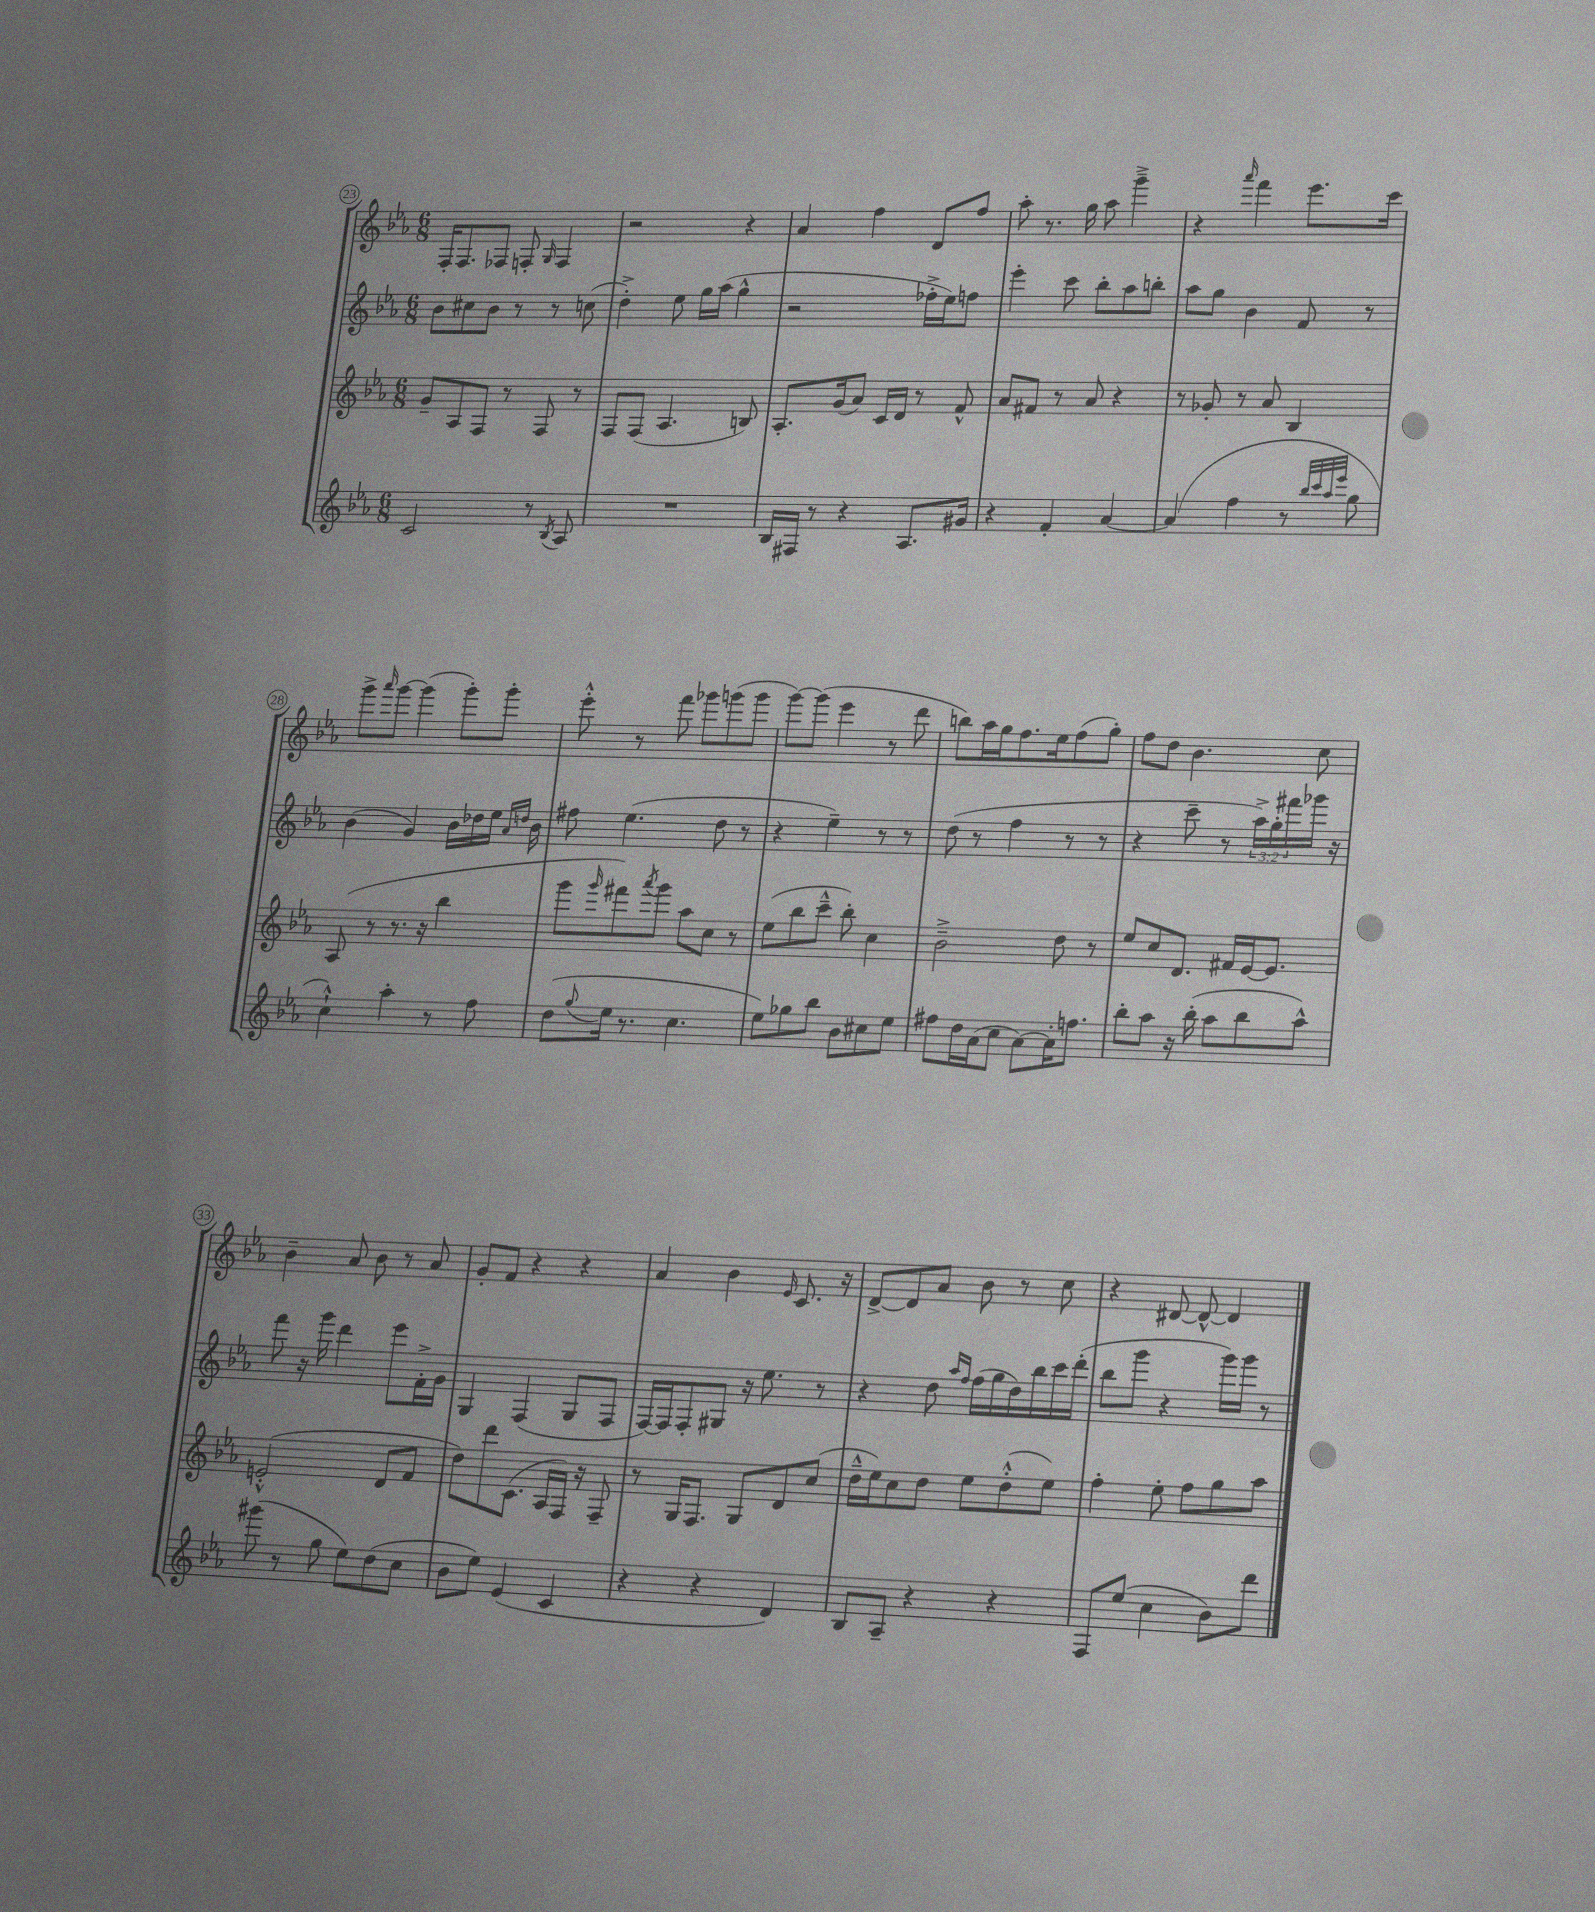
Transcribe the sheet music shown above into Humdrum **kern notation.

**kern	**kern	**kern	**kern
*part4	*part3	*part2	*part1
*staff4	*staff3	*staff2	*staff1
*clefG2	*clefG2	*clefG2	*clefG2
*k[b-e-a-]	*k[b-e-a-]	*k[b-e-a-]	*k[b-e-a-]
*M6/8	*M6/8	*M6/8	*M6/8
=23	=23	=23	=23
2c/	8g~/L	8b-\L	16F'/KL
.	.	.	8.F/
.	8A-/	8cc#X\	.
.	8F/J	8b-\J	8F-X/J
.	8r	8r	8Fn'/
.	.	.	16qqG/
8r	8F/	8r	4F/
8qB-/	.	.	.
8A-/	8r	(8ccn\	.
=24	=24	=24	=24
2.r	8F/L	4dd'^\)	2r
.	(8F/J	.	.
.	4.A-/	8ee-\	.
.	.	16gg\LL	.
.	.	(16aa-\JJ	.
.	.	4gg^^\	4r
.	8Bn/)	.	.
=25	=25	=25	=25
16B-/LL	8.A-'/L	2r	4a-/
16F#X/JJ	.	.	.
8r	.	.	.
.	(16g/k	.	.
4r	8a-/J)	.	4ff\
.	16c/LL	.	.
.	16d/JJ	.	.
8.A-/L	8r	16ff-X'^\LL	8d/L
.	.	16ee-\J)	.
.	8f^^/	8ffn\J	8ff/J
16g#X/Jk	.	.	.
=26	=26	=26	=26
4r	8a-/L	4eee-'\	8aa-'\
.	8f#X/J	.	8.r
4f'/	8r	8ccc\	.
.	.	.	16gg\
.	8a-/	8bb-'\L	8aa-\
[4a-/	4r	8aa-\	4ggg~^\
.	.	8bbn'\J	.
=27	=27	=27	=27
(4a-/]	8r	8aa-\L	4r
.	8g-X'/	8gg\J	.
.	.	.	16qqaaa-/
4ff\	8r	4b-\	4fff\
.	8a-/	.	.
8r	4B-/	8f/	8.eee-\L
32qqbb-/LLL	.	.	.
32qqccc/	.	.	.
32qqaa-/	.	.	.
32qqeee-/JJJ	.	.	.
8gg\	.	8r	.
.	.	.	16ccc\Jk
!!LO:LB:g=z
=28	=28	=28	=28
4cc`^^\)	(8A-/	(4b-\	8ggg^\L
.	.	.	16qqaaa-/
.	8r	.	[8ggg\J
4aa-'\	8.r	4g/)	(4ggg\]
.	16r	.	.
8r	4bb-\	16b-\LL	8ggg'\L)
.	.	16dd-X\	.
8ff\	.	16ee-\JJ	8ggg'\J
.	.	16qqa-/LL	.
.	.	16qqddn/JJ	.
.	.	16b-\	.
=29	=29	=29	=29
(8dd\L	8ggg\L	8ff#X\	8eee-'^^\
8qqgg/	16qqggg/	.	.
16ee-\Jk	8fff#X\)	(4.ee-\	8r
8.r	.	.	.
.	8qaaa-/	.	.
.	8ggg\J	.	8fff\
4.cc\	8aa-\L	.	8ggg-X\L
.	8cc\J	8dd\	(8gggn\
.	8r	8r	8ggg\J
=30	=30	=30	=30
8ee-\L)	(8ee-\L	4r	[8ggg\L)
8gg-X\	8bb-\	.	(8ggg\J]
8bb-\J	8ccc~^^\J	4ee-~\)	4eee-\
8b-\L	8bb-'\)	.	.
8cc#X\	4cc\	8r	8r
8ee-\J	.	8r	8ddd\
=31	=31	=31	=31
8ff#X\L	2b-~^\	(8dd\	8bbn\L)
16dd\L	.	8r	16aa-\L
(16a-\J	.	.	16gg\J
8cc\J	.	4ff\	8.ff\
[8a-\L)	.	.	.
.	.	.	16ee-\k
16a-'\K]	8dd\	8r	(8ff\
8.ffn\J	.	.	.
.	8r	8r	8gg'\J)
=32	=32	=32	=32
8bb-'\L	8ee-/L	4r	8ff\L
8aa-\J	8cc/	.	8dd\J
16r	8.d/J	8ccc~\	4.b-\
(16bb-'\	.	.	.
8aa-\L	.	8r	.
.	16f#X/LL	.	.
8bb-\	[16e-/J	24aa-^\LL)	.
.	.	24gg'\	.
.	8.e-/J]	.	.
.	.	24fff#X\	.
8aa-^^\J)	.	16ggg-X\JJ	8cc\
.	.	16r	.
!!LO:LB:g=z
=33	=33	=33	=33
(8ggg#X\	(2en'^^/	8fff\	4b-~\
8r	.	16r	.
.	.	16ggg\	.
8gg\	.	4ddd\	8a-/
8ee-\L)	.	.	8b-\
(8dd\	8d/L	8eee-\L	8r
8cc\J	8f/J	16f'^\L	8a-/
.	.	16g\JJ	.
=34	=34	=34	=34
8b-\L	8dd\L)	4G/	8g'/L
8ee-\J)	8ddd\	.	8f/J
(4e-/	(8.c\J	(4F/	4r
.	16A-/LL	.	.
4c/	16F/JJ)	8G/L	4r
.	16r	.	.
.	8F~/	8F/J	.
=35	=35	=35	=35
4r	8r	[16F/LL)	4a-/
.	.	16F/J]	.
.	16G/KL	8F'/	.
.	8.F/J	.	.
4r	.	8G#X/J	4b-\
.	8G/L	16r	.
.	.	8.ee-\	.
.	.	.	16qqe-/
4d/)	8d/	.	8.c/
.	(8cc/J	8r	.
.	.	.	16r
=36	=36	=36	=36
8B-/L	16dd~^^\LL	4r	[8d^/L
.	16ee-\J)	.	.
8A-~/J	8cc\	.	8d/]
4r	8dd\J	8dd\	8a-/J
.	.	16qqaa-/LL	.
.	.	16qqff/JJ	.
.	8ee-\L	(16ff\LL	8b-\
.	.	16gg\	.
4r	(8dd'^^\	16dd\)	8r
.	.	16bb-\	.
.	8ee-\J)	16ccc\	8cc\
.	.	(16ddd'\JJ	.
=37	=37	=37	=37
8F/L	4ff'\	8bb-\L	4r
(8ee-/J	.	8ggg\J	.
4cc\	8ee-'\	4r	[8d#X/
.	8ff\L	.	8d#^^/_
8b-\L)	8gg\	16ggg\LL)	4d#/]
.	.	16ggg\JJ	.
8ddd\J	8aa-\J	8r	.
==	==	==	==
*-	*-	*-	*-
